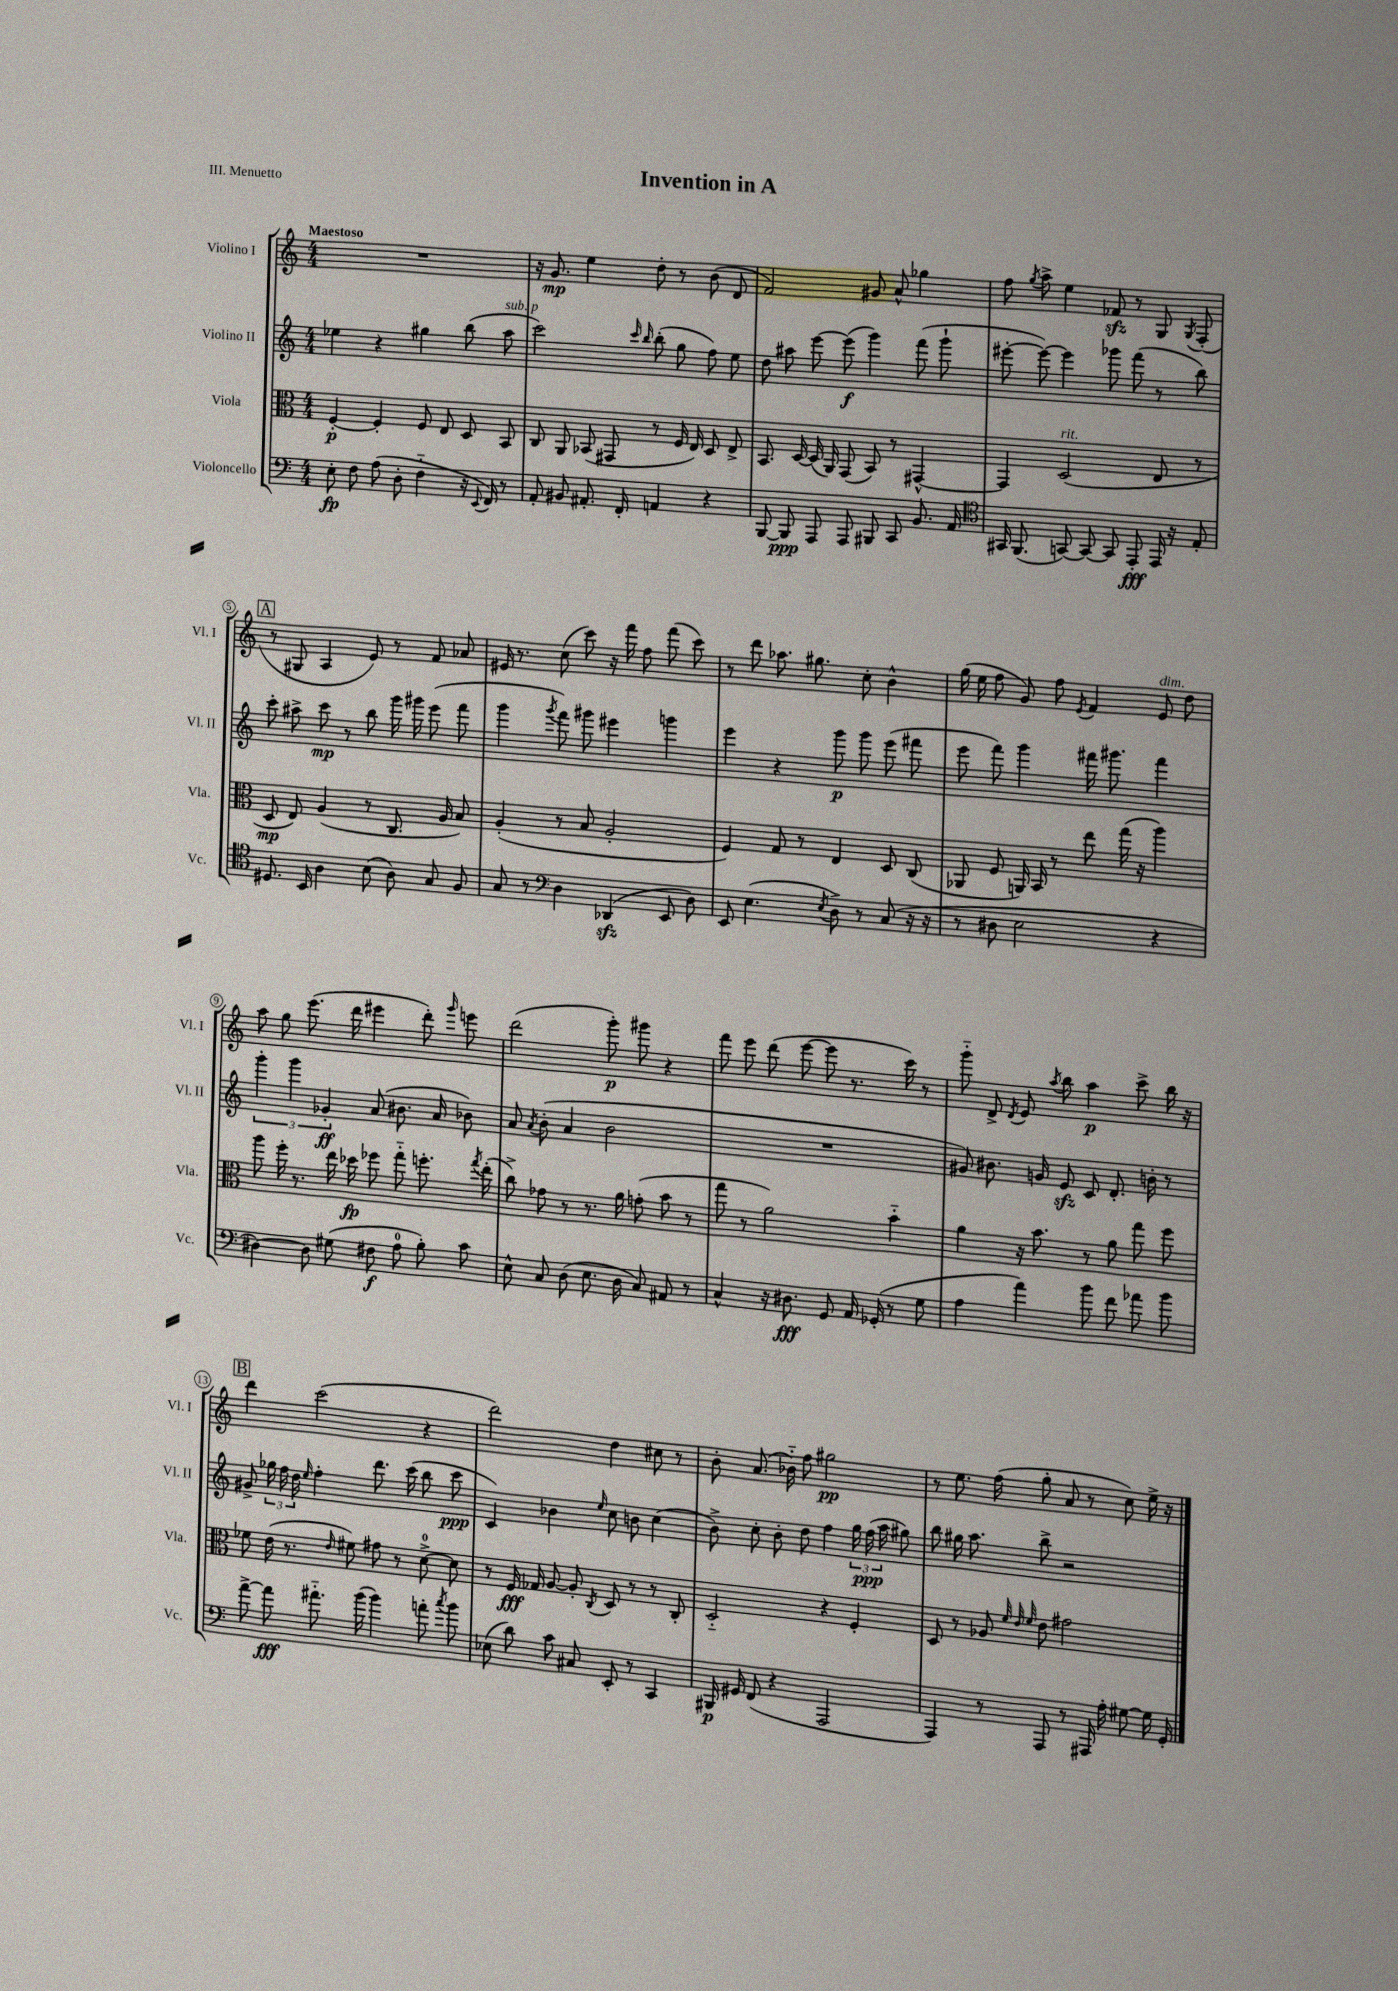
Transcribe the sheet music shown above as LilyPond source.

\header { title = "Invention in A" piece = "III. Menuetto" }
<<
\new StaffGroup <<
\new Staff = "s0" \with { instrumentName = "Violino I" shortInstrumentName = "Vl. I" } {
    \clef treble \key c \major \numericTimeSignature \time 4/4 \tempo "Maestoso"
    \autoBeamOff R1 |
    r16 g'8.\mp e''4 d''8-. r8 b'8( d'8 |
    f'2) gis'8 a'8-^ ges''4 |
    f''8 \acciaccatura { g''8 } a''8-> e''4 fes'8\sfz r8 g8 \acciaccatura { g8 } f8-.( |
    \mark \markup { \box "A" } r8 gis8 a4 e'8) r8 f'8 aes'8 |
    eis'16 r8. c''8( c'''8) r16 f'''16 f''8 f'''8( c'''8) |
    r8 d'''8 aes''8. gis''8. c''8-. b'4-^ |
    g''16( e''16 f''8 g'8) f''8 \acciaccatura { e'8 } f'4 e'8^\markup { \italic "dim." } d''8 |
    a''8 g''8 e'''8.( d'''16 eis'''4 d'''8-.) \grace { g'''16 } e'''8 |
    d'''2( g'''8-.\p) gis'''8 r4 |
    f'''8 e'''8 d'''8( e'''8~ e'''8 r8. c'''16) r8 |
    g'''8-_ d'8-> \acciaccatura { d'8 } e'8 \acciaccatura { a''8 } b''8 a''4\p c'''8-> b''16 r16 |
    \mark \markup { \box "B" } d'''4 c'''2( r4 |
    d'''2) d''4 cis''8 r8 |
    b'8-. a'8.( bes'16-_) f''8 gis''2\pp |
    r8 e''8. f''16( g''8-. a'8 r8 c''8) e''16-> r16 \bar "|." |
}
\new Staff = "s1" \with { instrumentName = "Violino II" shortInstrumentName = "Vl. II" } {
    \clef treble \key c \major \numericTimeSignature \time 4/4
    \autoBeamOff ees''4 r4 gis''4 b''8( a''8^\markup { \italic "sub. p" } |
    c'''2) \grace { c'''16 b''16 } b''8-.( g''8 f''8) e''8 |
    d''8 ais''8 e'''8~ e'''8\f( g'''4) f'''8( g'''8-! |
    eis'''8~-. eis'''8~) eis'''4 ges'''8 f'''8( r8 b''8) |
    \mark \markup { \box "A" } c'''8-. ais''8-> c'''8\mp r8 b''8 g'''16 gis'''16 e'''8( f'''8 |
    g'''4 \acciaccatura { g'''8 } f'''8) gis'''8 eis'''4 g'''4 |
    e'''4 r4 g'''8\p g'''8 e'''8( fis'''8 |
    e'''8 f'''8) g'''4 fis'''16 gis'''8. fis'''4 |
    \tuplet 3/2 { g'''4-. g'''4 ges'4-.\ff } a'8( bis'8. a'16 bes'8) |
    a'8 \acciaccatura { a'8 } b'8-.( a'4 b'2 |
    R1 |
    gis'8) bis'8. g'16 e'8\sfz c'8 d'8.-. b'16-. r8 |
    \mark \markup { \box "B" } gis'8-> \tuplet 3/2 { ges''16 f''16 d''16 } \grace { e''16 } f''4-. d'''8. c'''16( b''8 c'''8\ppp |
    c'4) bes'4 \grace { e''16 } c''8 b'8 c''4( |
    b'8->) c''8-. b'8-. d''8 f''4 \tuplet 3/2 { g''16 f''16\ppp( a''16 } gis''8) |
    b''8 gis''16 a''8. b''8-> r2 \bar "|." |
}
\new Staff = "s2" \with { instrumentName = "Viola" shortInstrumentName = "Vla." } {
    \clef alto \key c \major \numericTimeSignature \time 4/4
    \autoBeamOff f4~-.\p f4-. f8 e8 d8 b,8 |
    c8 a,8 bes,8( gis,8 r8 f16 e16) d8 e8-> |
    b,8. d16~ d16( a,16) g,8( b,8) r8 gis,4~-^ |
    gis,4 d2^\markup { \italic "rit." }( e8 r8 |
    \mark \markup { \box "A" } d8\mp e8) a4( r8 c8. a16 b8) |
    a4-.( r8 b8 a2-. |
    f4) g8 r8 e4 d8 c8( |
    aes,8 f8 a,16) b,16 r8 e''8 g''16( r16 a''4) |
    a''8 f''16-. r8. e''16 des''16\fp fes''8 g''8-_ f''8.-. \acciaccatura { g''8 } e''16-.( |
    c''8->) ges'8 r8 r8. a'16 g'8-.( b'8 r8 |
    g''8 r8 a'2) b'4-_ |
    a'4 r16 b'8. r8 a'8 g''8 f''8 |
    \mark \markup { \box "B" } fes'8 e'16( r8. \grace { e'16 } fis'8) gis'8 r8 d'8-0~-> d'8 |
    r8 f16\fff ges16 a8~ a8-. \acciaccatura { c8 } d8 r8 r8 c8-. |
    d2-_ r4 f4-. |
    d8 r8 aes8 \grace { f'32 e'32 f'32 } e'8 gis'2 \bar "|." |
}
\new Staff = "s3" \with { instrumentName = "Violoncello" shortInstrumentName = "Vc." } {
    \clef bass \key c \major \numericTimeSignature \time 4/4
    \autoBeamOff e8-.\fp f8 a8( d8-. f4-_ r16 \appoggiatura { e,8 } f,16) r8 |
    a,8-. bis,8 ais,8.-. f,16-. a,4 r4 |
    b,,8~ b,,8\ppp a,,8 a,,8 bis,,8 c,8 b,8. a,16 |
    \clef tenor gis,16 f,8.( g,8~) g,8~ g,8 e,8-.\fff e,16 r16 e8-. |
    \mark \markup { \box "A" } dis8. b,16 a4 b8( a8) g8 f8 |
    g8 r8 \clef bass d4 des,4\sfz( e,8 d8) |
    e,8 e4.( \acciaccatura { e8 } d8->) r8 c8( r16 r16 |
    r8 dis8 e2 r4 |
    dis4~) dis8 gis8( fis8\f a8-0 b8-.) c'8 |
    e8-^ c8 d8( e8. d16 c8) ais,8 r8 |
    c4-^ r16 dis8.\fff g,8 a,16 ges,16-.( r8 g8 |
    a4 a'4) b'8 f'8 aes'8 b'8 |
    \mark \markup { \box "B" } a'8~-> a'8\fff ais'8.-_ b'16( b'4) a'8-. \acciaccatura { c''8 } b'8 |
    ees8( d'8) c'8 cis8 e,8-. r8 c,4 |
    bis,,16\p gis,16 f,8( r4 a,,2 |
    a,,4) r8 a,,8 r8 ais,,16 a16-. gis8~ gis16 g,16-. \bar "|." |
}
>>
>>
\layout { \context { \Score \override BarNumber.stencil = #(make-stencil-circler 0.1 0.3 ly:text-interface::print) } }
